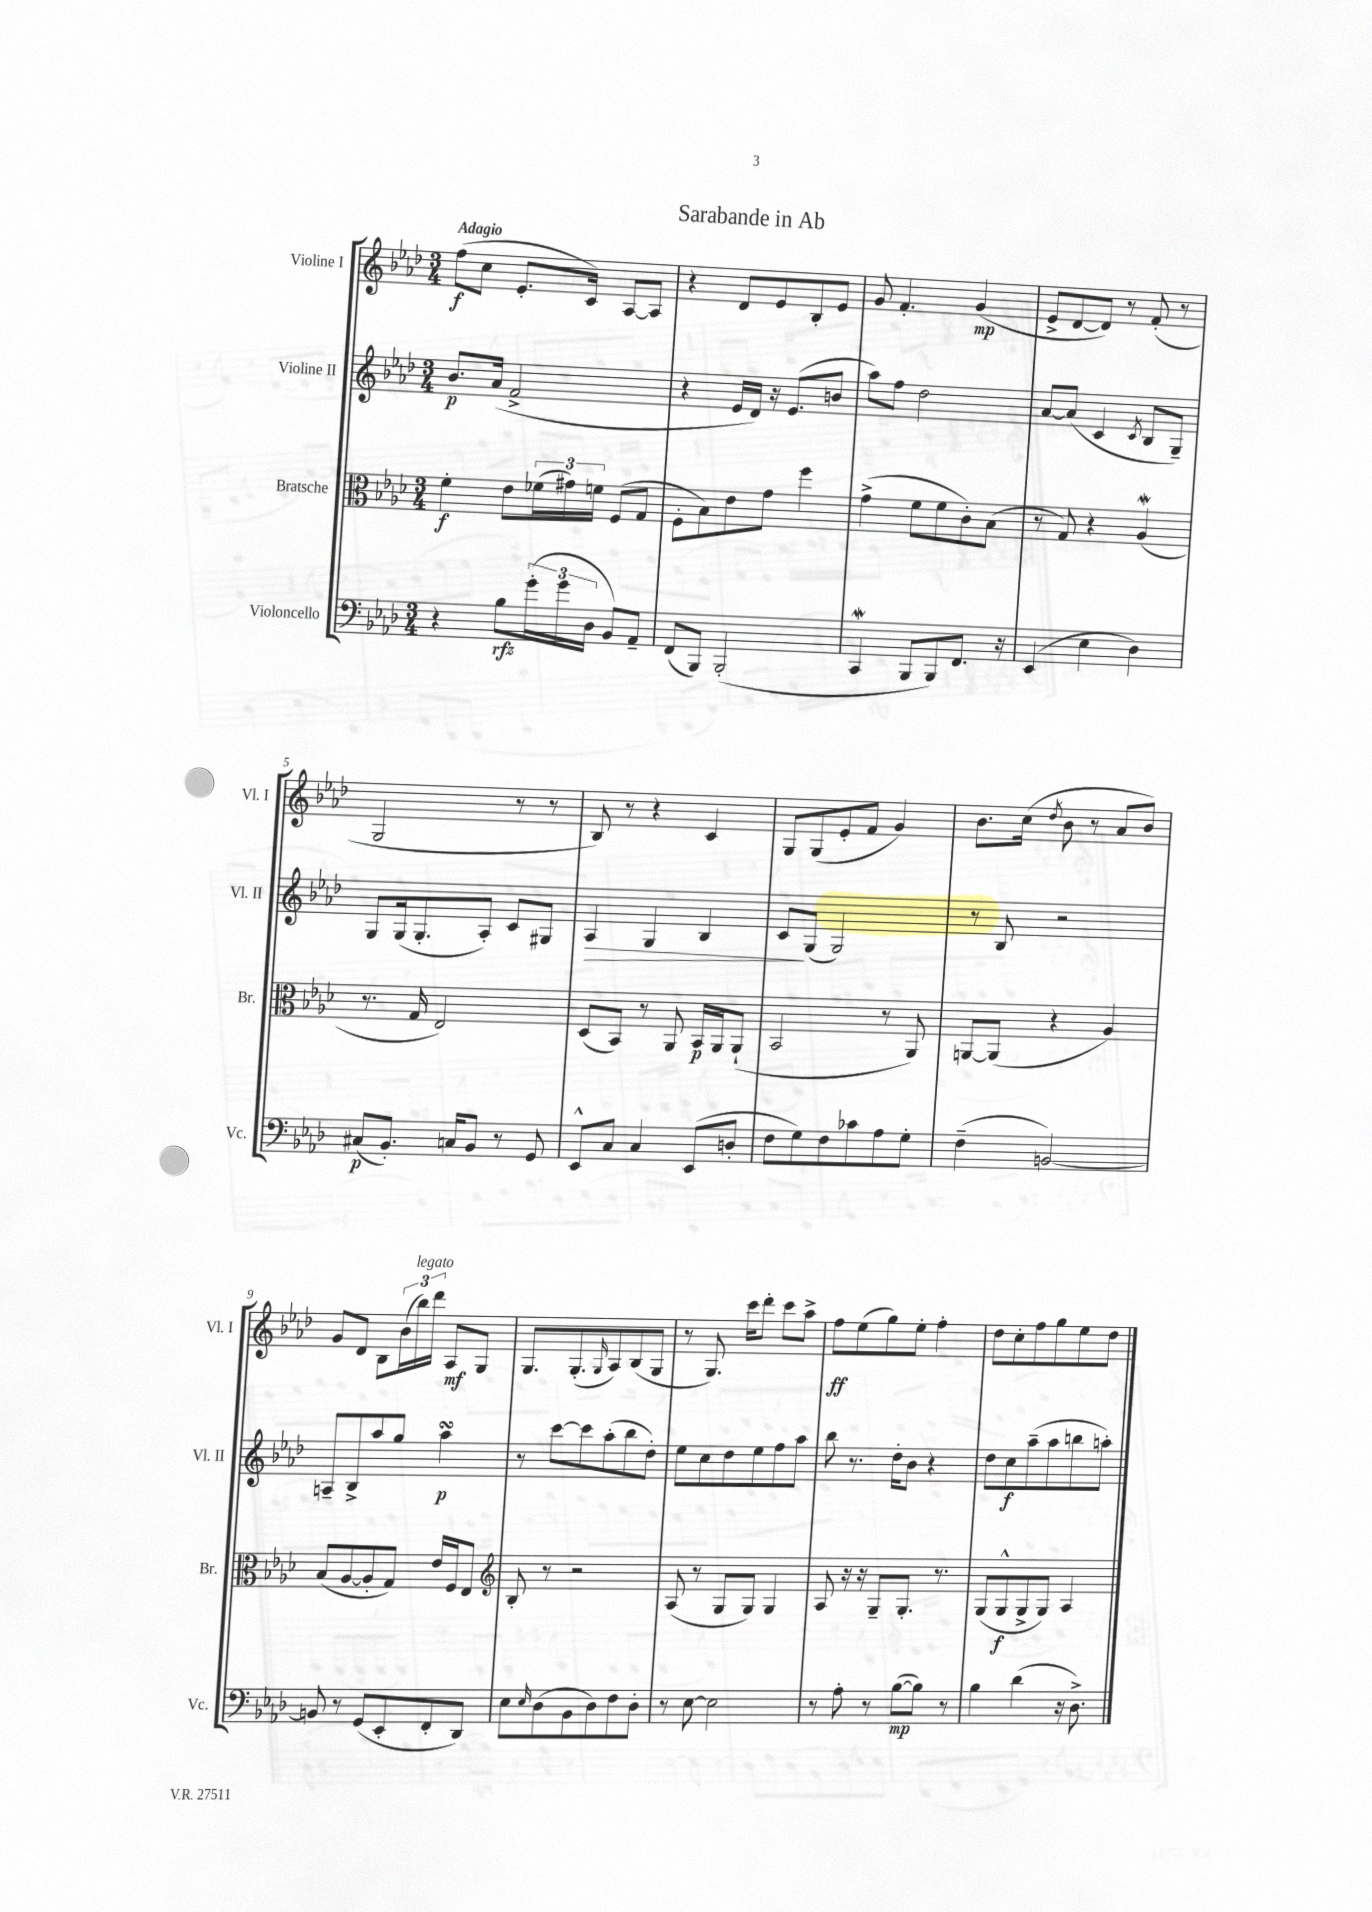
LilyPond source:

\header { title = "Sarabande in Ab" }
<<
\new StaffGroup <<
\new Staff = "s0" \with { instrumentName = "Violine I" shortInstrumentName = "Vl. I" } {
    \clef treble \key aes \major \numericTimeSignature \time 3/4 \tempo "Adagio"
    f''8\f( c''8 ees'8.-. c'16) aes8~ aes8 |
    r4 des'8 ees'8 bes8-. ees'8 |
    g'8 f'4.-. g'4\mp( |
    ees'8-> des'8~ des'8) r8 f'8-.( r8 |
    g2 r8 r8 |
    bes8) r8 r4 c'4 |
    g8 g8( ees'8-. f'8 g'4) |
    bes'8. c''16( \acciaccatura { des''8 } bes'8 r8 aes'8 bes'8) |
    g'8 des'8 bes8 \tuplet 3/2 { bes'16( bes''16^\markup { \italic "legato" }) des'''16 } aes8\mf g8 |
    g8. g8.-.( \grace { g16 } aes8) bes8( g8 |
    r8 g8.) c'''16 des'''8-. c'''8 aes''8-> |
    f''8\ff ees''8( g''8) ees''8-. f''4-. |
    des''8 c''8-. f''8 g''8 ees''8 des''8 \bar "|." |
}
\new Staff = "s1" \with { instrumentName = "Violine II" shortInstrumentName = "Vl. II" } {
    \clef treble \key aes \major \numericTimeSignature \time 3/4
    bes'8.\p aes'16( f'2-> |
    r4 ees'16 des'16) r16 ees'8.( b'8 |
    aes''8) f''8 des''2 |
    aes'8~ aes'8( c'4 \acciaccatura { c'8 } bes8 g8--) |
    g8 g16( g8.-. aes8-.) c'8 gis8 |
    aes4\> g4 bes4 |
    c'8\! g8( g2) |
    r8 bes8 r2 |
    a8-- bes8-> aes''8 g''8 aes''4\turn\p |
    r8 c'''8~ c'''8 aes''8-.( bes''8 des''8-.) |
    ees''8 c''8 des''8 ees''8 f''8 aes''8 |
    bes''8 r8. des''16-. bes'8 r4 |
    des''8 c''8\f aes''8--( aes''8 b''8 a''8-.) \bar "|." |
}
\new Staff = "s2" \with { instrumentName = "Bratsche" shortInstrumentName = "Br." } {
    \clef alto \key aes \major \numericTimeSignature \time 3/4
    f'4-.\f ees'8 \tuplet 3/2 { fes'16( gis'16) f'16 } f8( g8 |
    f8-. bes8) ees'8 g'8 f''4 |
    g'4->( f'8 f'8 c'8-.) bes8( |
    r8 g8) r4 aes4\mordent( |
    r8. g16 ees2) |
    des8( bes,8) r8 aes,8 bes,16\p aes,16 aes,8-!( |
    bes,2 r8 aes,8) |
    a,8~ a,8( r4 aes4) |
    bes8( aes8~ aes8-. g8) ees'16 f16 ees8 |
    \clef treble bes8-. r8 r2 |
    aes8( r8 g8 g8) g4 |
    aes8 r16 r16 g8-- g8.-. r8. |
    g8( g8-^\f g8-> g8) aes4 \bar "|." |
}
\new Staff = "s3" \with { instrumentName = "Violoncello" shortInstrumentName = "Vc." } {
    \clef bass \key aes \major \numericTimeSignature \time 3/4
    r4 bes8\rfz \tuplet 3/2 { g'16-.( g'16 des16 } bes,8) aes,8-- |
    f,8( bes,,8) bes,,2-.( |
    c,4\mordent bes,,8 bes,,8) f,8. r16 |
    ees,4( ees4 des4) |
    cis8\p( bes,8.-.) c16 bes,8 r8 g,8 |
    ees,8-^ c8 c4 ees,8( d8-. |
    f8 g8) f8 ces'8 aes8 g8-. |
    f4--( b,2~) |
    b,8 r8 g,8( ees,8-. f,8-. des,8) |
    ees8 \grace { ees16 } des8( bes,8 des8) f8 des8-. |
    r8 ees8~ ees2 |
    r8 aes8-. r8 bes8~\mp( bes8) r8 |
    bes4 des'4( r16 des8.->) \bar "|." |
}
>>
>>
